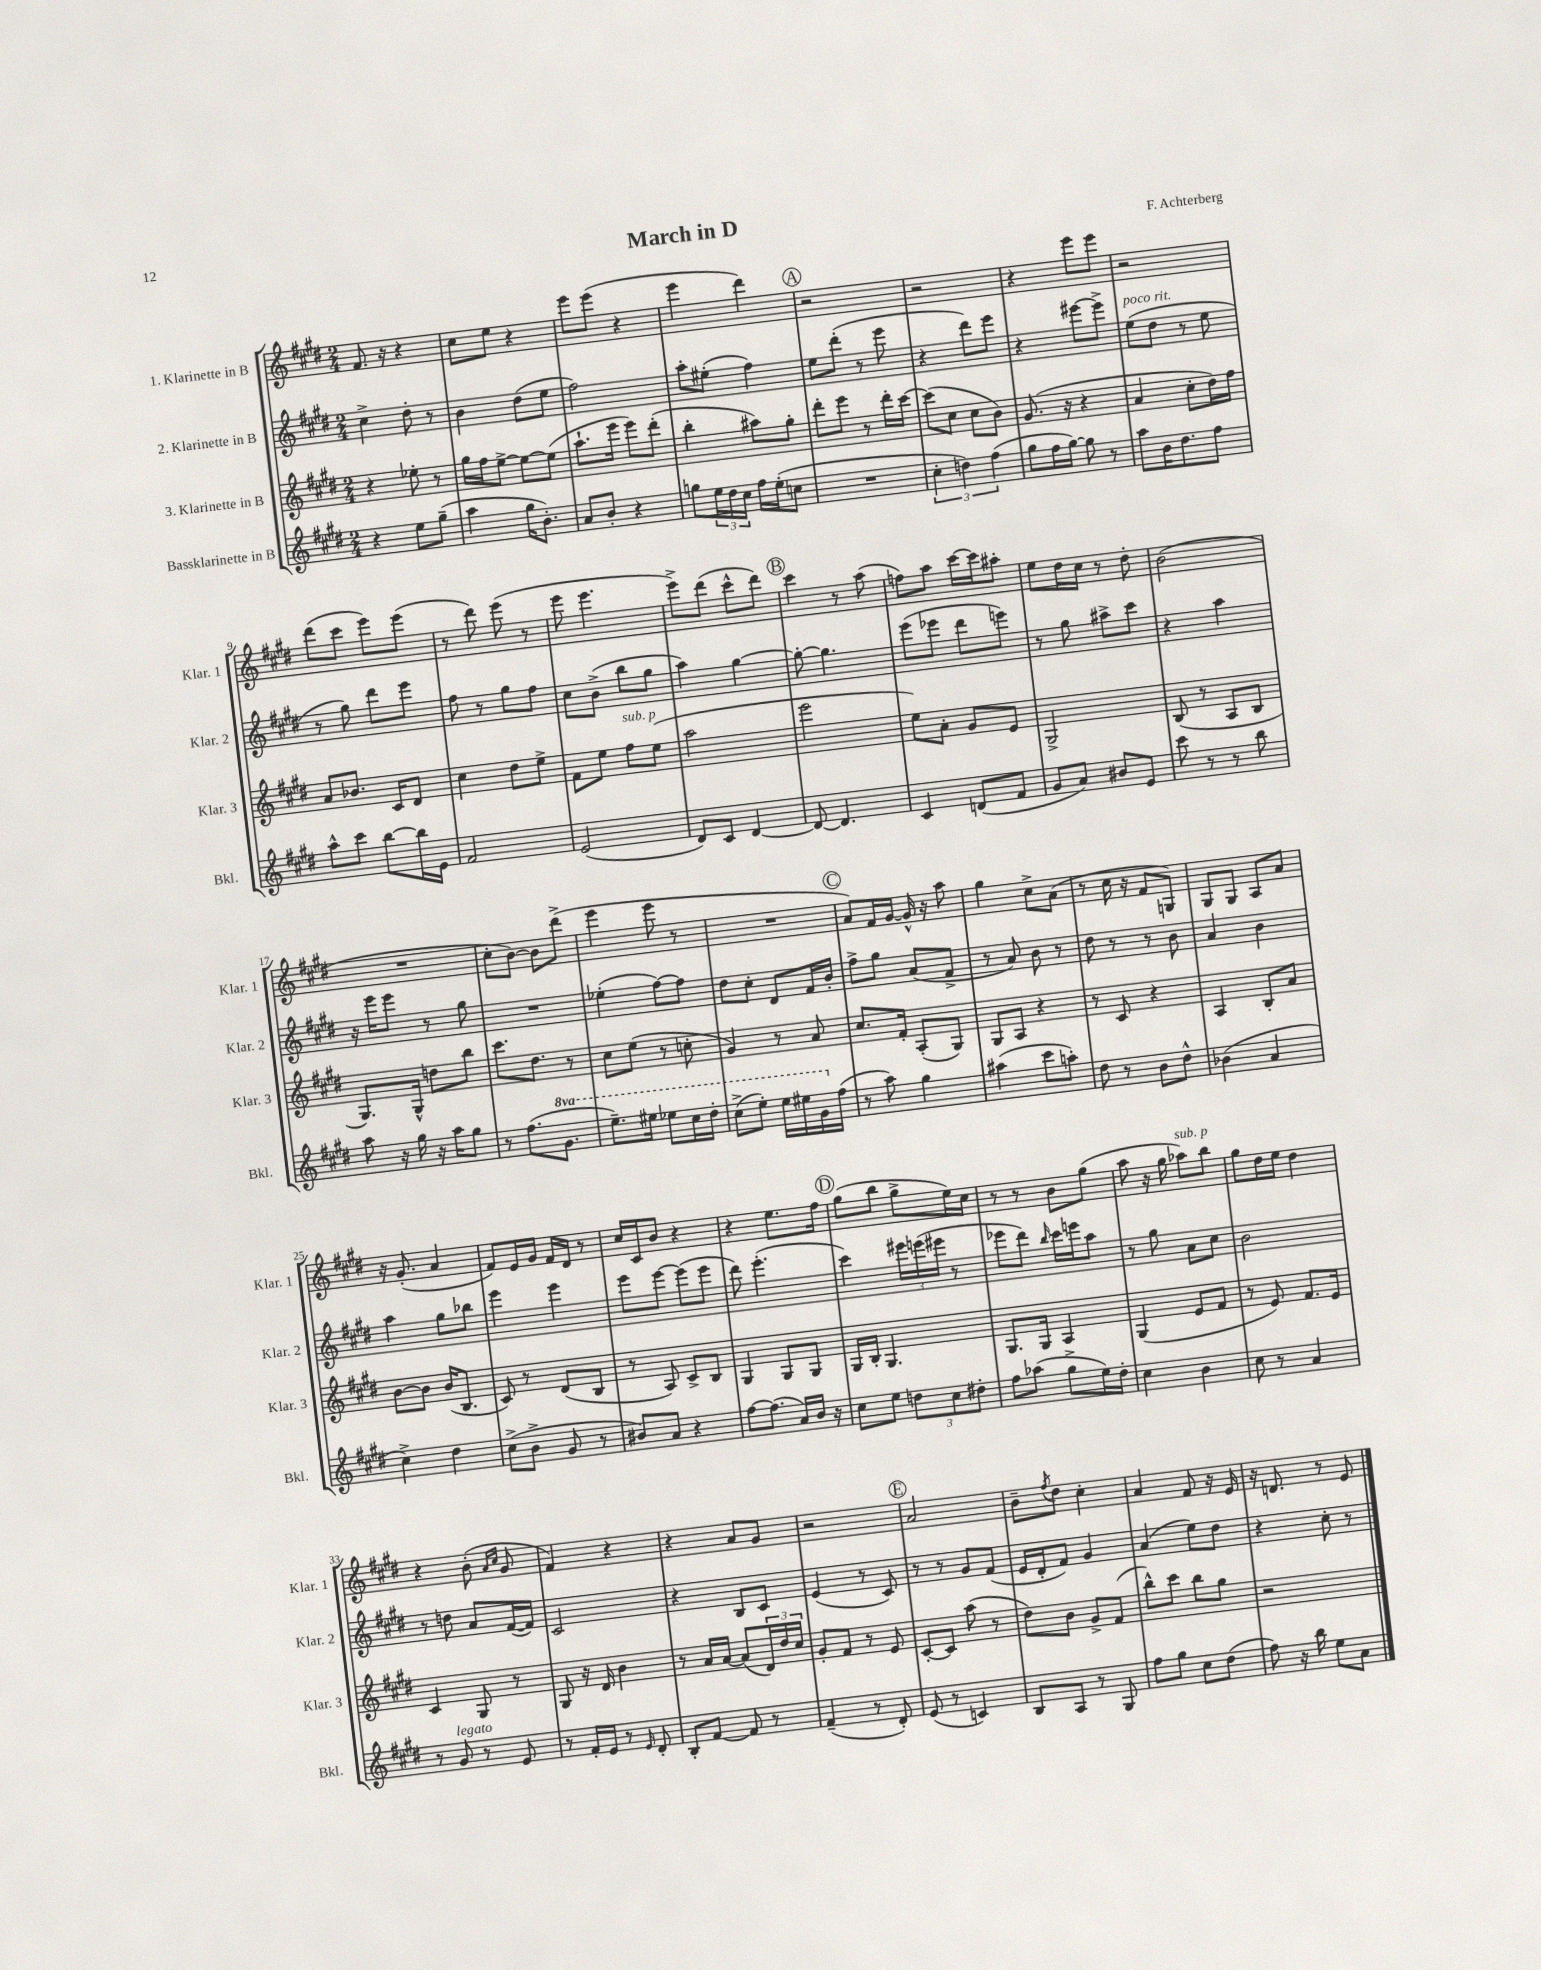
\header { title = "March in D" composer = "F. Achterberg" }
<<
\new StaffGroup <<
\new Staff = "s0" \with { instrumentName = "1. Klarinette in B" shortInstrumentName = "Klar. 1" } {
    \clef treble \key e \major \numericTimeSignature \time 2/4
    fis'8. r16 r4 |
    cis''8 e''8 r4 |
    e'''8 e'''8( r4 |
    e'''4 dis'''4) |
    \mark \markup { \circle "A" } r2 |
    r2 |
    r4 e'''8 e'''8 |
    r2 |
    dis'''8( cis'''8 e'''8) e'''8( |
    r8 dis'''8) e'''8( r8 |
    e'''8 e'''4. |
    e'''8->) dis'''8( cis'''8-^ dis'''8) |
    \mark \markup { \circle "B" } cis'''4 r8 a''8( |
    f''8) a''8 cis'''16~ cis'''16 ais''8-. |
    e''8 dis''16 cis''16 r8 dis''8-. |
    b'2( |
    R2 |
    cis''8-. b'8~) b'8 dis'''8->( |
    e'''4 e'''8 r8 |
    R2 |
    \mark \markup { \circle "C" } a'8) fis'16 gis'16~ gis'16-^ r16 a''8 |
    gis''4 cis''8-> a'8( |
    r8 cis''16 r16 fis'8 g8) |
    gis8 gis8 a8 a'8 |
    r16 gis'8.-.( a'4 |
    fis'8) e'16 gis'16 fis'16 dis'16 r8 |
    cis''16 cis'16 b'8 r4 |
    r4 e''8. fis''16 |
    \mark \markup { \circle "D" } gis''8( b''8 gis''8-> e''16) cis''16 |
    r8 r8 b'8 gis''8( |
    a''8 r16 gis''16 aes''8^\markup { \italic "sub. p" }) b''8 |
    gis''8 dis''16 e''16 dis''4 |
    r4 b'8-.( \grace { a'16 cis''16 } gis'8 |
    fis'4) r4 |
    r4 a'8 gis'8 |
    r2 |
    \mark \markup { \circle "E" } a'2 |
    b'8-- \acciaccatura { fis''8 } dis''8 cis''4-. |
    a'4 fis'8 r16 e'16 |
    r16 d'8. r8 e'8 \bar "|." |
}
\new Staff = "s1" \with { instrumentName = "2. Klarinette in B" shortInstrumentName = "Klar. 2" } {
    \clef treble \key e \major \numericTimeSignature \time 2/4
    cis''4-> dis''8-. r8 |
    b'4 dis''8( e''8 |
    fis''2) |
    a''8-. eis''8-.( fis''4) |
    \mark \markup { \circle "A" } e''8 dis'''8-.( r8 e'''8 |
    r4 dis'''8) e'''8 |
    r4 eis'''8~ eis'''8-> |
    e''8^\markup { \italic "poco rit." }( dis''8 r8 e''8 |
    r8 gis''8) dis'''8 e'''8 |
    fis''8 r8 gis''8 fis''8 |
    cis''8 b'8->( b''8 gis''8 |
    a''4) gis''4~ |
    \mark \markup { \circle "B" } gis''8~-. gis''4. |
    e'''8( ees'''8 dis'''8 e'''8) |
    r8 gis''8 ais''8-> cis'''8 |
    r4 a''4 |
    r16 e'''16 e'''8 r8 gis''8 |
    R2 |
    ees''4-.( fis''8~) fis''8 |
    dis''8 cis''8-. dis'8 fis'16 b'16-. |
    \mark \markup { \circle "C" } fis''8-> gis''8 a'8( fis'8-> |
    r8 a'8) b'8 r8 |
    dis''8 r8 r8 b'8 |
    a'4 b'4 |
    a''4 gis''8 bes''8 |
    e'''4 e'''4 |
    e'''8 e'''8~ e'''8( e'''8 |
    dis'''8) e'''4.-.( |
    \mark \markup { \circle "D" } cis'''4) \tuplet 3/2 { eis'''16 e'''16( eis'''16 } r8 |
    ees'''8 dis'''8) \grace { b''16 } cis'''16 e'''16 a''8 |
    r8 gis''8 a'8 cis''8 |
    b'2 |
    r8 d''8 a'8 fis'16~( fis'16) |
    cis'2 |
    r4 b8 cis'8 |
    e'4( r8 cis'8) |
    \mark \markup { \circle "E" } r8 r8 gis'8 fis'8( |
    e'16 dis'16-. fis'8) gis'4 |
    a'4( e''8) dis''8 |
    r4 cis''8-. r8 \bar "|." |
}
\new Staff = "s2" \with { instrumentName = "3. Klarinette in B" shortInstrumentName = "Klar. 3" } {
    \clef treble \key e \major \numericTimeSignature \time 2/4
    r4 ees''8-. r8 |
    gis''16 fis''16 e''8~-> e''8~ e''8( |
    a''8.-! e'''16 e'''8) dis'''8-.( |
    b''4-. ais''8) gis''8-. |
    \mark \markup { \circle "A" } dis'''8-. e'''8 r8 dis'''16-. cis'''16~ |
    cis'''8( cis''8 cis''8 b'8) |
    gis'8.( r16 r4 |
    a'4 cis''8-. dis''16) fis''16 |
    a'8 bes'8. cis'16 dis'8 |
    cis''4 dis''8 e''8-> |
    fis'8 e''8 fis''8^\markup { \italic "sub. p" } e''8( |
    a''2 |
    \mark \markup { \circle "B" } e'''2 |
    e''8) a'8-. gis'8 e'8 |
    gis2-> |
    b8( r8 a8 b8 |
    gis8.) gis16-^ d''8 b''8 |
    cis'''8. dis''8. r8 |
    cis''8 e''8( r8 c''8-. |
    gis'4) r8 a'8 |
    \mark \markup { \circle "C" } cis''8. fis'16-. a8-.( gis8) |
    gis8 a8 r4 |
    r8 cis'8 r4 |
    a4 b8-. a'8 |
    b'8~ b'8 b'16( b8. |
    cis'8) r8 dis'8( b8 |
    r8 a8) cis'8-> b8 |
    gis4 gis8 gis8 |
    \mark \markup { \circle "D" } gis16 b16-. gis4. |
    gis8. gis16 a4 |
    gis4( e'8 fis'8 |
    r8 e'8) fis'8. e'16 |
    cis'4 gis8 r8 |
    gis8 r16 dis'16 b'4 |
    r8 a'16 a'16~ a'8( \tuplet 3/2 { dis'16) dis''16 cis''16 } |
    gis'8-. fis'8 r8 e'8 |
    \mark \markup { \circle "E" } cis'8~-. cis'8 a''8( r8 |
    dis''8) b'8 gis'8-> fis'8( |
    b''8-^) cis'''8 b''8 gis''8 |
    r2 \bar "|." |
}
\new Staff = "s3" \with { instrumentName = "Bassklarinette in B" shortInstrumentName = "Bkl." } {
    \clef treble \key e \major \numericTimeSignature \time 2/4 \set Staff.ottavationMarkups = #ottavation-simple-ordinals
    r4 e''8 gis''8--( |
    a''4 gis''16 b'8.-.) |
    a'8 b'8-. r4 |
    g''8 \tuplet 3/2 { e''16 dis''16 cis''16 } fis''16 e''16-.( c''8 |
    \mark \markup { \circle "A" } R2 |
    \tuplet 3/2 { cis''4-. d''4) fis''4( } |
    gis''8 fis''16 gis''16~) gis''8 r8 |
    a''8 b'16 dis''8. fis''8 |
    a''8-^ cis'''8 b''8~ b''16 e'16 |
    fis'2 |
    e'2( |
    dis'8) cis'8 dis'4~ |
    \mark \markup { \circle "B" } dis'8~ dis'4. |
    cis'4 d'8( fis'8 |
    gis'8 a'8) bis'8 e'8 |
    cis'''8 r8 r8 b''8 |
    a''8 r16 gis''16 r16 a''16 gis''8 |
    r8 fis''8.( \ottava #1 gis''8. |
    e'''8.--) eis'''16 ees'''8 cis'''16 dis'''16-. |
    cis'''8->( e'''8-.) e'''16 eis'''16 gis''16 \ottava #0 fis''16( |
    \mark \markup { \circle "C" } r8 a''8) gis''4 |
    ais''4( cis'''8 a''8-.) |
    dis''8 r8 b'8 dis''8-^ |
    bes'4( a'4 |
    cis''4->) dis''4 |
    cis''8->( b'8-> gis'8 r8 |
    bis'8) a'8 r4 |
    fis''8~ fis''8.( a'16) b'16 r16 |
    \mark \markup { \circle "D" } cis''8 e''8 \tuplet 3/2 { d''8 cis''8 dis''8-. } |
    fis''8 aes''8( gis''8-> e''16) dis''16-. |
    cis''4 b'4 |
    cis''8 r8 a'4 |
    r8 gis'8^\markup { \italic "legato" } r8 e'8 |
    r8 fis'16-. e'16 r8 \grace { e'16 } dis'8-. |
    b8-. fis'8~ fis'8 r8 |
    fis'4--( r8 dis'8-.) |
    \mark \markup { \circle "E" } e'8( r8 c'4) |
    b8 a8 r8 gis8 |
    fis''8 gis''8 cis''8 dis''8( |
    fis''8) r16 b''16 e''8 a'8 \bar "|." |
}
>>
>>
